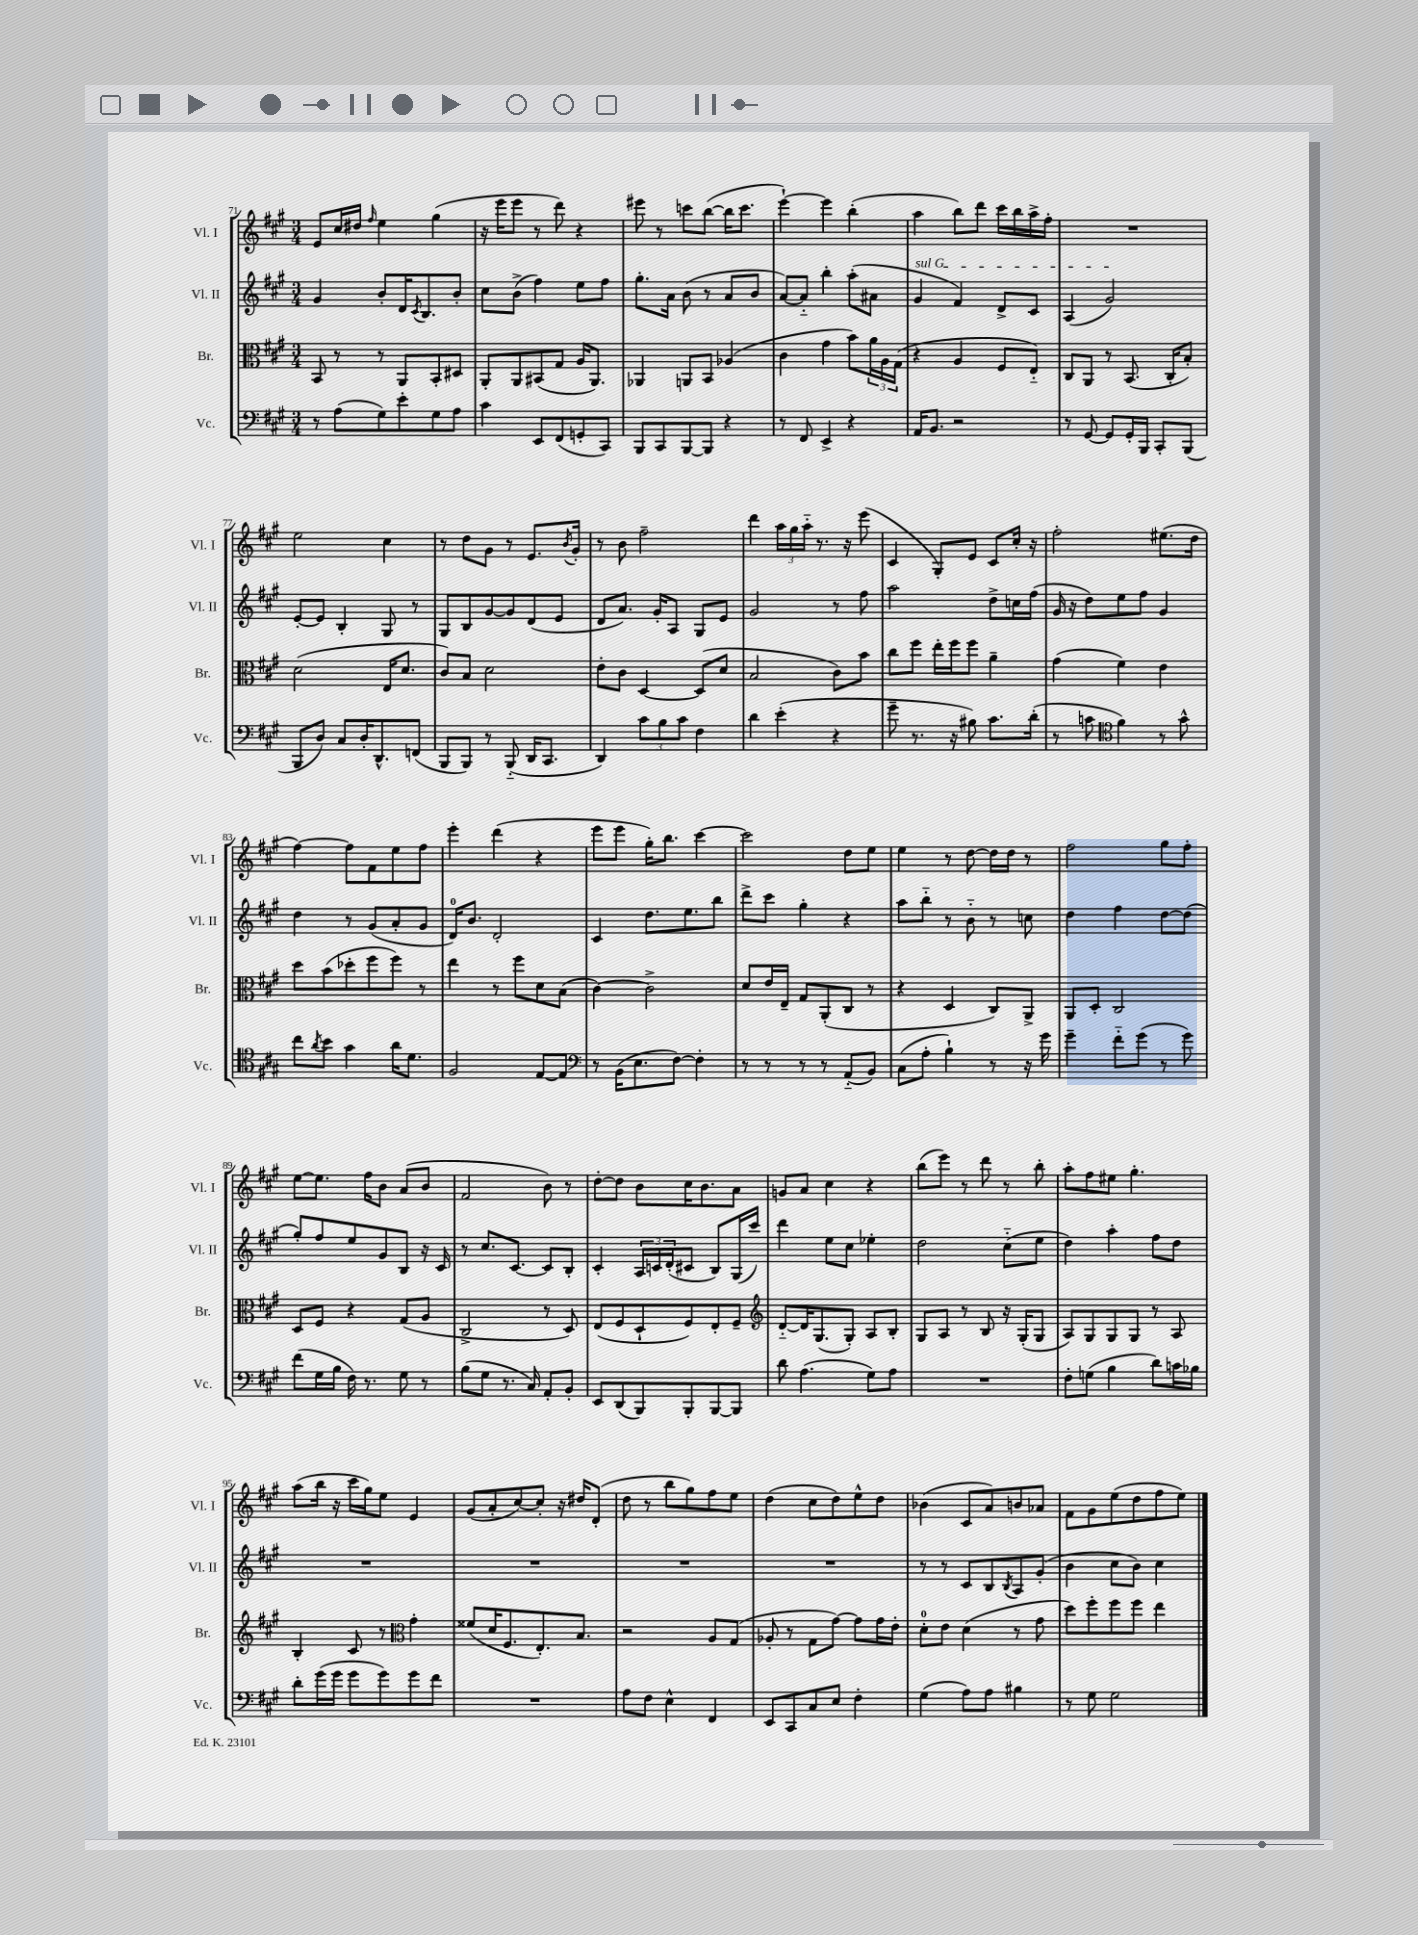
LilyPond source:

<<
\new StaffGroup <<
\new Staff = "s0" \with { instrumentName = "Vl. I" shortInstrumentName = "Vl. I" } {
    \clef treble \key a \major \numericTimeSignature \time 3/4
    e'8 cis''16 dis''16 \grace { fis''16 } e''4 gis''4( |
    r16 e'''16 e'''8 r8 d'''8) r4 |
    eis'''8 r8 c'''8 b''8~( b''16 c'''8. |
    e'''4~-!) e'''4 b''4-.( |
    a''4 b''8) d'''8 cis'''16 b''16 a''16-> fis''16-. |
    R2. |
    e''2 cis''4 |
    r8 d''8 gis'8 r8 e'8. \acciaccatura { b'8 } gis'16-. |
    r8 b'8 fis''2-- |
    d'''4 \tuplet 3/2 { a''16 gis''16 a''16-_ } r8. r16 e'''8( |
    cis'4 gis8-.) e'8 cis'8 cis''16-. r16 |
    fis''2-. eis''8.( d''16 |
    fis''4~) fis''8 fis'8 e''8 fis''8 |
    e'''4-. d'''4( r4 |
    e'''8 e'''8 gis''16-.) b''8. cis'''4~ |
    cis'''2 d''8 e''8 |
    e''4 r8 d''8~ d''16 d''16 r8 |
    fis''2 gis''8 fis''8-. |
    e''8~ e''8. fis''16 b'8 a'8( b'8 |
    fis'2 b'8) r8 |
    d''8~-. d''8 b'8 cis''16 b'8. a'8 |
    g'8 a'8 cis''4 r4 |
    b''8( e'''8) r8 d'''8 r8 b''8-. |
    a''8-. fis''8 eis''8 gis''4.-. |
    a''8( b''16 r16 cis'''16 gis''16) e''8 e'4 |
    gis'8( a'8-. cis''8~) cis''8-. r16 dis''16 d'8-.( |
    d''8 r8 b''8 gis''8) fis''8 e''8 |
    d''4( cis''8 d''8) e''8-^ d''8 |
    bes'4( cis'8 a'8) b'8 aes'8 |
    fis'8 gis'8 e''8( d''8 fis''8 e''8) \bar "|." |
}
\new Staff = "s1" \with { instrumentName = "Vl. II" shortInstrumentName = "Vl. II" } {
    \clef treble \key a \major \numericTimeSignature \time 3/4
    gis'4 b'8-. d'16 \acciaccatura { cis'8 } b8. b'8-. |
    cis''8 b'8->( fis''4) e''8 fis''8 |
    gis''8.-. a'16 b'8( r8 a'8 b'8 |
    a'8~) a'8-_ b''4-. a''8-.( ais'8 |
    \once \override TextSpanner.bound-details.left.text = \markup { \italic "sul G" } gis'4\startTextSpan fis'4) d'8-> cis'8 |
    a4( gis'2\stopTextSpan) |
    e'8~-. e'8 b4-. gis8 r8 |
    gis8 b8 gis'8~ gis'8 d'8( e'8 |
    d'8 a'8.) gis'16-. a8 gis8 e'8 |
    gis'2 r8 fis''8 |
    a''2 d''8-> c''16 fis''16( |
    gis'16 r16 d''8) e''8 fis''8 gis'4 |
    d''4 r8 gis'8( a'8-. gis'8 |
    d'16-0) b'8. d'2-. |
    cis'4 d''8. e''8. b''8 |
    d'''8-> cis'''8 gis''4-. r4 |
    a''8 b''8-_ r8 b'8-_ r8 c''8 |
    d''4 fis''4 d''8~ d''8( |
    gis''8-.) fis''8 e''8 gis'8 b8 r16 cis'16 |
    r8 cis''8. cis'8.~ cis'8 b8-. |
    cis'4-. \tuplet 3/2 { a16 c'16 d'16-.( } cis'8 b8) gis16( cis'''16) |
    d'''4 e''8 cis''8 ees''4-. |
    d''2 cis''8-_( e''8 |
    d''4) a''4-. fis''8 d''8 |
    R2. |
    R2. |
    R2. |
    R2. |
    r8 r8 cis'8 b8 \acciaccatura { b8 } a8 gis'8-.( |
    b'4 cis''8 b'8) cis''4 \bar "|." |
}
\new Staff = "s2" \with { instrumentName = "Br." shortInstrumentName = "Br." } {
    \clef alto \key a \major \numericTimeSignature \time 3/4
    b,8 r8 r8 a,8 b,8-. dis8 |
    a,8-. a,8 bis,8( gis8 a16 a,8.) |
    aes,4 a,8 b,8 aes4( |
    cis'4 gis'4 b'8) \tuplet 3/2 { a'16 a16 gis16( } |
    r4 a4 fis8 e8-_) |
    cis8 a,8 r8 b,8.( cis16-. b8-.) |
    d'2( e16 d'8. |
    cis'8) b8 d'2 |
    e'8-. cis'8 d4~ d8( d'8 |
    b2 cis'8) b'8 |
    cis''8 fis''8 e''16-. fis''16 fis''8 a'4-- |
    gis'4( fis'4) e'4 |
    d''8 b'8( des''8-. fis''8 fis''8) r8 |
    e''4 r8 fis''8 d'8 b8( |
    cis'4~) cis'2-> |
    d'8 e'16 e16-- gis8 a,8-.( cis8 r8 |
    r4 d4 cis8) a,8-> |
    a,8 d8-. cis2 |
    d8 fis8 r4 gis8( a8 |
    cis2-> r8 d8) |
    e8( fis8 d8-! fis8) e8-. fis8-- |
    \clef treble d'8~-_ d'16 gis8.( gis8-.) a8 b8-. |
    gis8 a8 r8 b8 r16 gis16-.( gis8 |
    a8) gis8 gis8 gis8 r8 a8 |
    b4-. cis'8 r8 \clef alto gis'4-. |
    fisis'8( d'16 fis8. e8.-.) b8. |
    r2 a8 gis8( |
    aes8-. r8 gis8 gis'8~) gis'8 gis'16 e'16-. |
    d'8-0-. e'8 d'4( r8 gis'8 |
    d''8) fis''8-. fis''8 fis''8 e''4 \bar "|." |
}
\new Staff = "s3" \with { instrumentName = "Vc." shortInstrumentName = "Vc." } {
    \clef bass \key a \major \numericTimeSignature \time 3/4
    r8 a8( gis8) e'8-. gis8 a8 |
    cis'4 e,8 fis,8( g,8-. cis,8) |
    b,,8 cis,8 b,,8~ b,,8 r4 |
    r8 fis,8 e,4-> r4 |
    a,16 b,8. r2 |
    r8 gis,8~ gis,8 gis,16-. b,,16 cis,8-. b,,8( |
    b,,8 d8) cis8 d16-. d,8.-^ f,8( |
    b,,8 b,,8) r8 b,,8-_( d,16 cis,8. |
    d,4) \tuplet 3/2 { cis'8 b8 cis'8 } fis4 |
    d'4 e'4-.( r4 |
    gis'8-- r8. r16 bis8) cis'8. d'16-.( |
    r8 c'8 \clef tenor fis'4) r8 gis'8-^ |
    cis''8 \acciaccatura { a'8 } b'8 gis'4 a'16 d'8. |
    fis2 e8~ e8 |
    \clef bass r8 b,16( e8. fis8~) fis4-. |
    r8 r8 r8 r8 a,8-_( b,8) |
    cis8( a8-. b4-!) r8 r16 gis'16 |
    gis'4-- fis'8-_ gis'8( r8 gis'8) |
    fis'8( gis16 b16 fis16) r8. gis8 r8 |
    b8( gis8 r8. cis16) a,8-. b,8-. |
    e,8 d,8( b,,8) b,,8-. b,,8~ b,,8 |
    d'8 a4.( gis8) a8 |
    R2. |
    fis8-. g8( b4 d'8) c'16 bes16 |
    d'8-. gis'16( gis'16 gis'8 gis'8) gis'8 fis'8 |
    R2. |
    a8 fis8 e4-^ fis,4 |
    e,8 cis,8 cis8 e8 fis4-. |
    gis4( a8) a8 bis4 |
    r8 gis8 gis2 \bar "|." |
}
>>
>>
\layout { \context { \Score currentBarNumber = #71 } }
